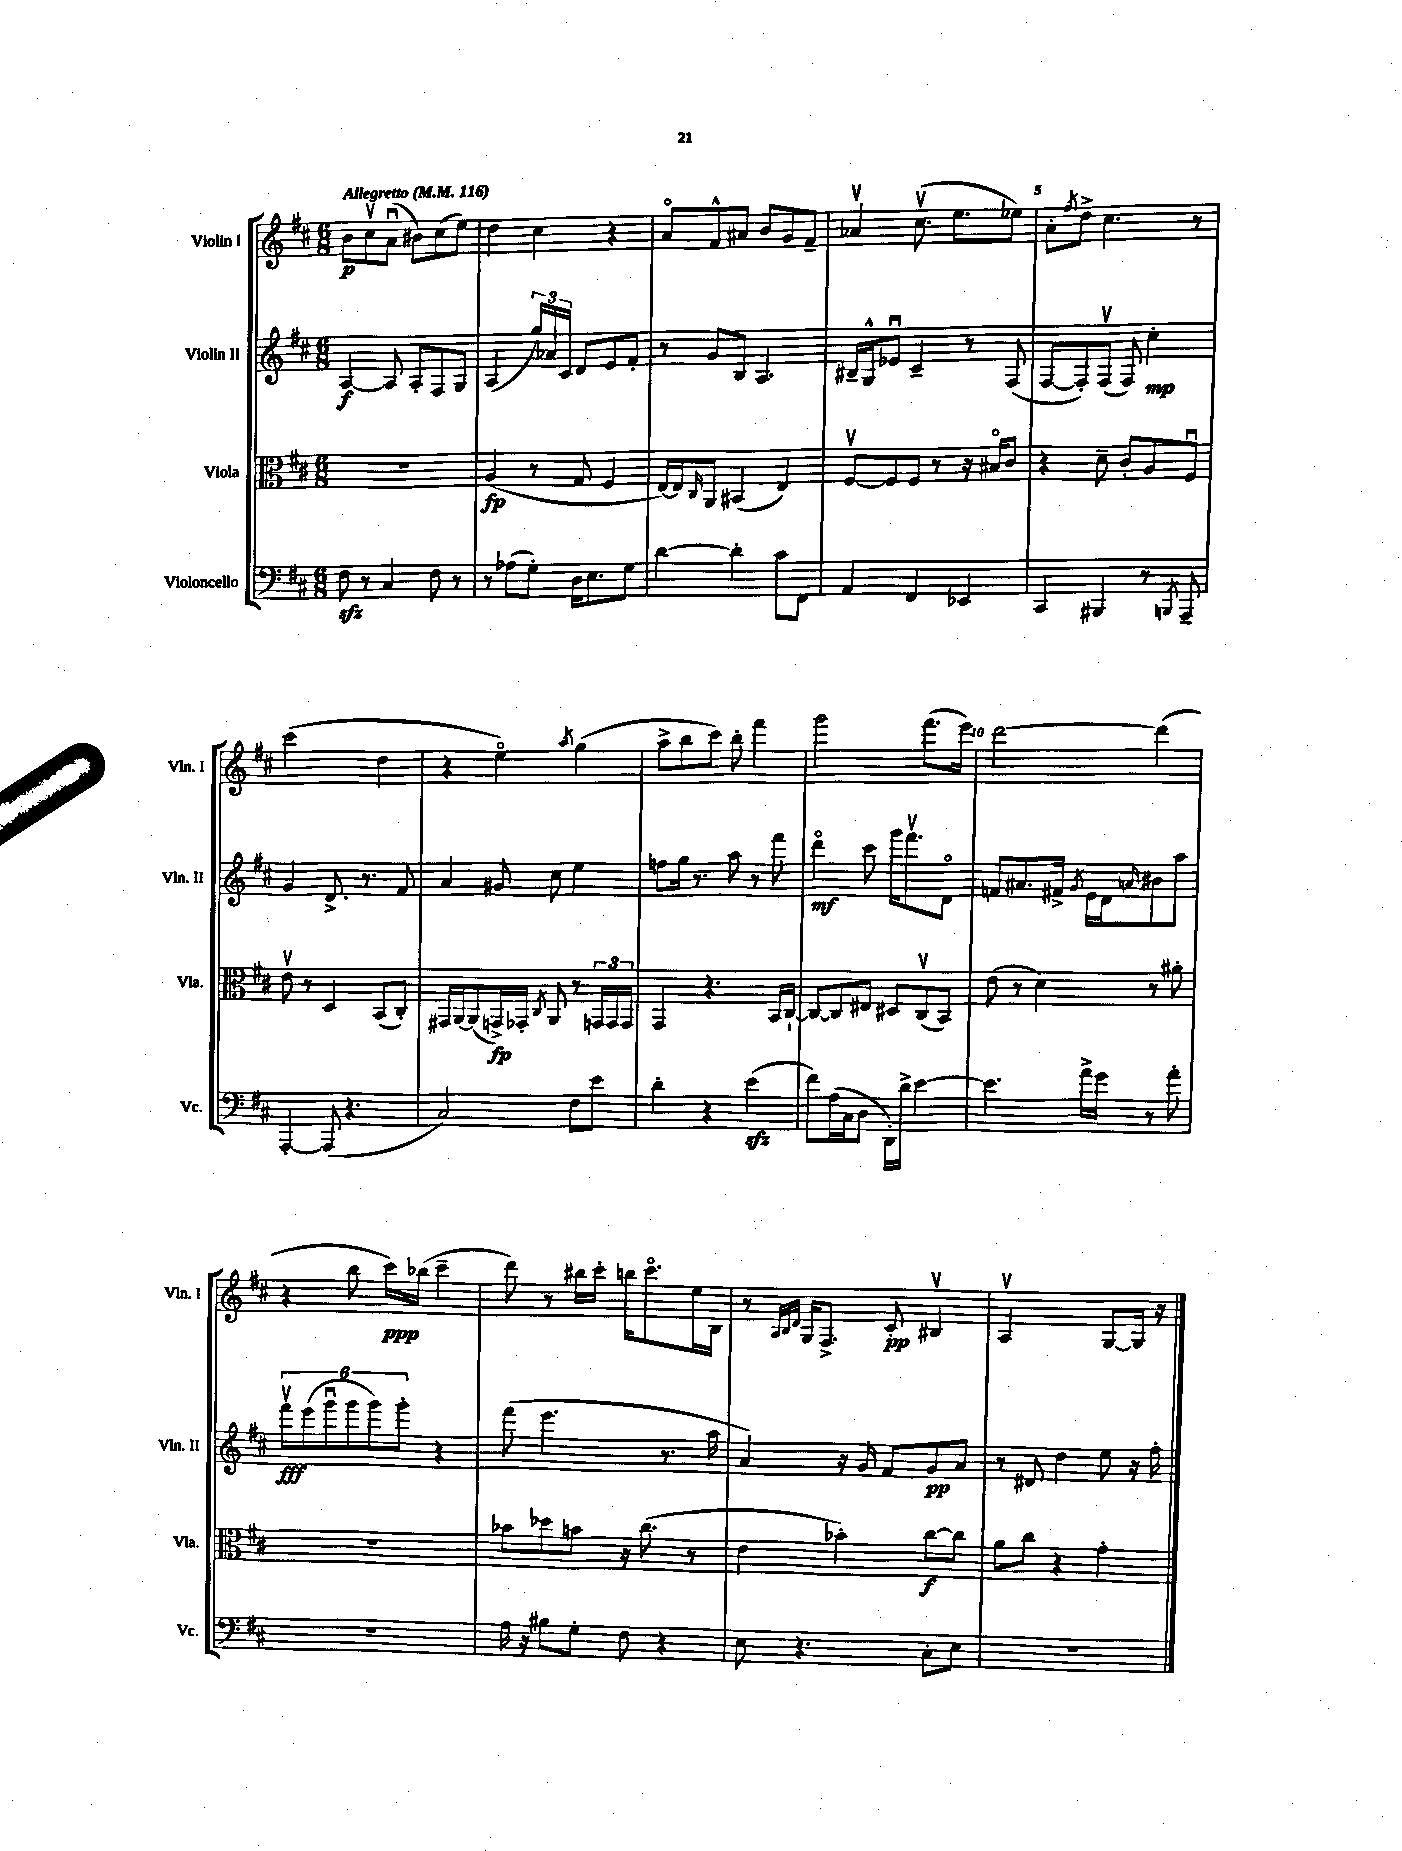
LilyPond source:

<<
\new StaffGroup <<
\new Staff = "s0" \with { instrumentName = "Violin I" shortInstrumentName = "Vln. I" } {
    \clef treble \key d \major \numericTimeSignature \time 6/8 \tempo "Allegretto" 4 = 116
    b'8\p cis''8\upbow a'8\downbow( bis'8) cis''8( e''8) |
    d''4 cis''4 r4 |
    a'8\flageolet fis'8-^ ais'8 b'8 g'8 fis'8-- |
    aes'4\upbow cis''8.\upbow( e''8. ees''8) |
    a'8-. \acciaccatura { fis''8 } d''8-> cis''4. r8 |
    cis'''2( d''4 |
    r4 e''4\flageolet) \acciaccatura { a''8 } g''4( |
    a''8-> b''8 cis'''8) b''8-. fis'''4 |
    g'''2 fis'''8.( e'''16) |
    d'''2~ d'''4( |
    r4 b''8 cis'''16\ppp) bes''16( cis'''4-- |
    d'''8) r8 bis''16 cis'''16-. b''16 cis'''8.\flageolet e''16 b16 |
    r8 \grace { a32 b32 d'32 } g16 fis8.-> cis'8-.\pp bis4\upbow |
    a2\upbow g8~ g16 r16 \bar "|." |
}
\new Staff = "s1" \with { instrumentName = "Violin II" shortInstrumentName = "Vln. II" } {
    \clef treble \key d \major \numericTimeSignature \time 6/8
    a4~\f a8 a8-. fis8 g8 |
    a4( \tuplet 3/2 { g''16) aes'16 cis'16 } d'8 e'8 fis'8-. |
    r8 g'8 b8 a4. |
    bis16-- g16-^ ees'8\downbow cis'4-- r8 fis8( |
    fis8~ fis8-.) fis8\upbow( fis8) cis''4-.\mp |
    g'4 d'8.-> r8. fis'8 |
    a'4 gis'8 cis''8 e''4 |
    f''8 g''16 r8. a''8 r8 fis'''8 |
    d'''4\flageolet\mf cis'''8 g'''16 fis'''8.\upbow d'8\flageolet |
    f'8 ais'8. fis'16-> \acciaccatura { g'8 } e'16 d'16 \grace { a'16 } bis'8 a''8 |
    \tuplet 6/4 { fis'''8\upbow\fff e'''8( g'''8\downbow g'''8 g'''8) g'''8-. } r4 |
    fis'''8( e'''4. r8. a''16 |
    a'4) r16 g'16 fis'8 g'8\pp a'8 |
    r8 dis'8 d''4 e''8 r16 fis''16-. \bar "|." |
}
\new Staff = "s2" \with { instrumentName = "Viola" shortInstrumentName = "Vla." } {
    \clef alto \key d \major \numericTimeSignature \time 6/8
    R2. |
    a4\fp( r8 g8 fis4 |
    e16~) e16 \grace { cis16 } a,8 bis,4( e4) |
    fis8~\upbow fis8 fis8 r8 r16 bis16\flageolet cis'8 |
    r4 d'8-- cis'8-. a8 fis8\downbow |
    e'8\upbow r8 d4 b,8( cis8-.) |
    gis,16 a,16~ a,8( g,16->\fp) ges,16-. \acciaccatura { cis8 } a,8 r8 \tuplet 3/2 { g,16 g,16 g,16 } |
    g,4 r4. b,16 cis16~-! |
    cis8~ cis8 eis8 dis8 cis8\upbow( b,8) |
    e'8( r8 d'4) r8 ais'8-. |
    R2. |
    bes'8 des''8 b'8 r16 cis''8.( r8 |
    e'4 bes'4-.) cis''8~\f cis''8 |
    a'8 cis''8 r4 g'4-. \bar "|." |
}
\new Staff = "s3" \with { instrumentName = "Violoncello" shortInstrumentName = "Vc." } {
    \clef bass \key d \major \numericTimeSignature \time 6/8
    fis8\sfz r8 cis4 fis8 r8 |
    r8 aes8( g8-.) d16 e8. g8 |
    d'4~ d'4-. cis'8 fis,8 |
    a,4 fis,4 ees,4 |
    cis,4 bis,,4 r8 \acciaccatura { b,,8 } a,,8-- |
    a,,4~-. a,,8( r4. |
    cis2) fis8 e'8 |
    d'4-. r4 e'4\sfz( |
    fis'8) a16( cis16 d8 d,16-.) d'16-> e'4~ |
    e'4. a'16-> g'16 r8 a'8-. |
    R2. |
    a16 r16 bis8 g8-. fis8 r4 |
    e8 r4. cis8-. e8 |
    R2. \bar "|." |
}
>>
>>
\layout { \context { \Score \override BarNumber.break-visibility = ##(#f #t #t) barNumberVisibility = #(every-nth-bar-number-visible 5) } }
